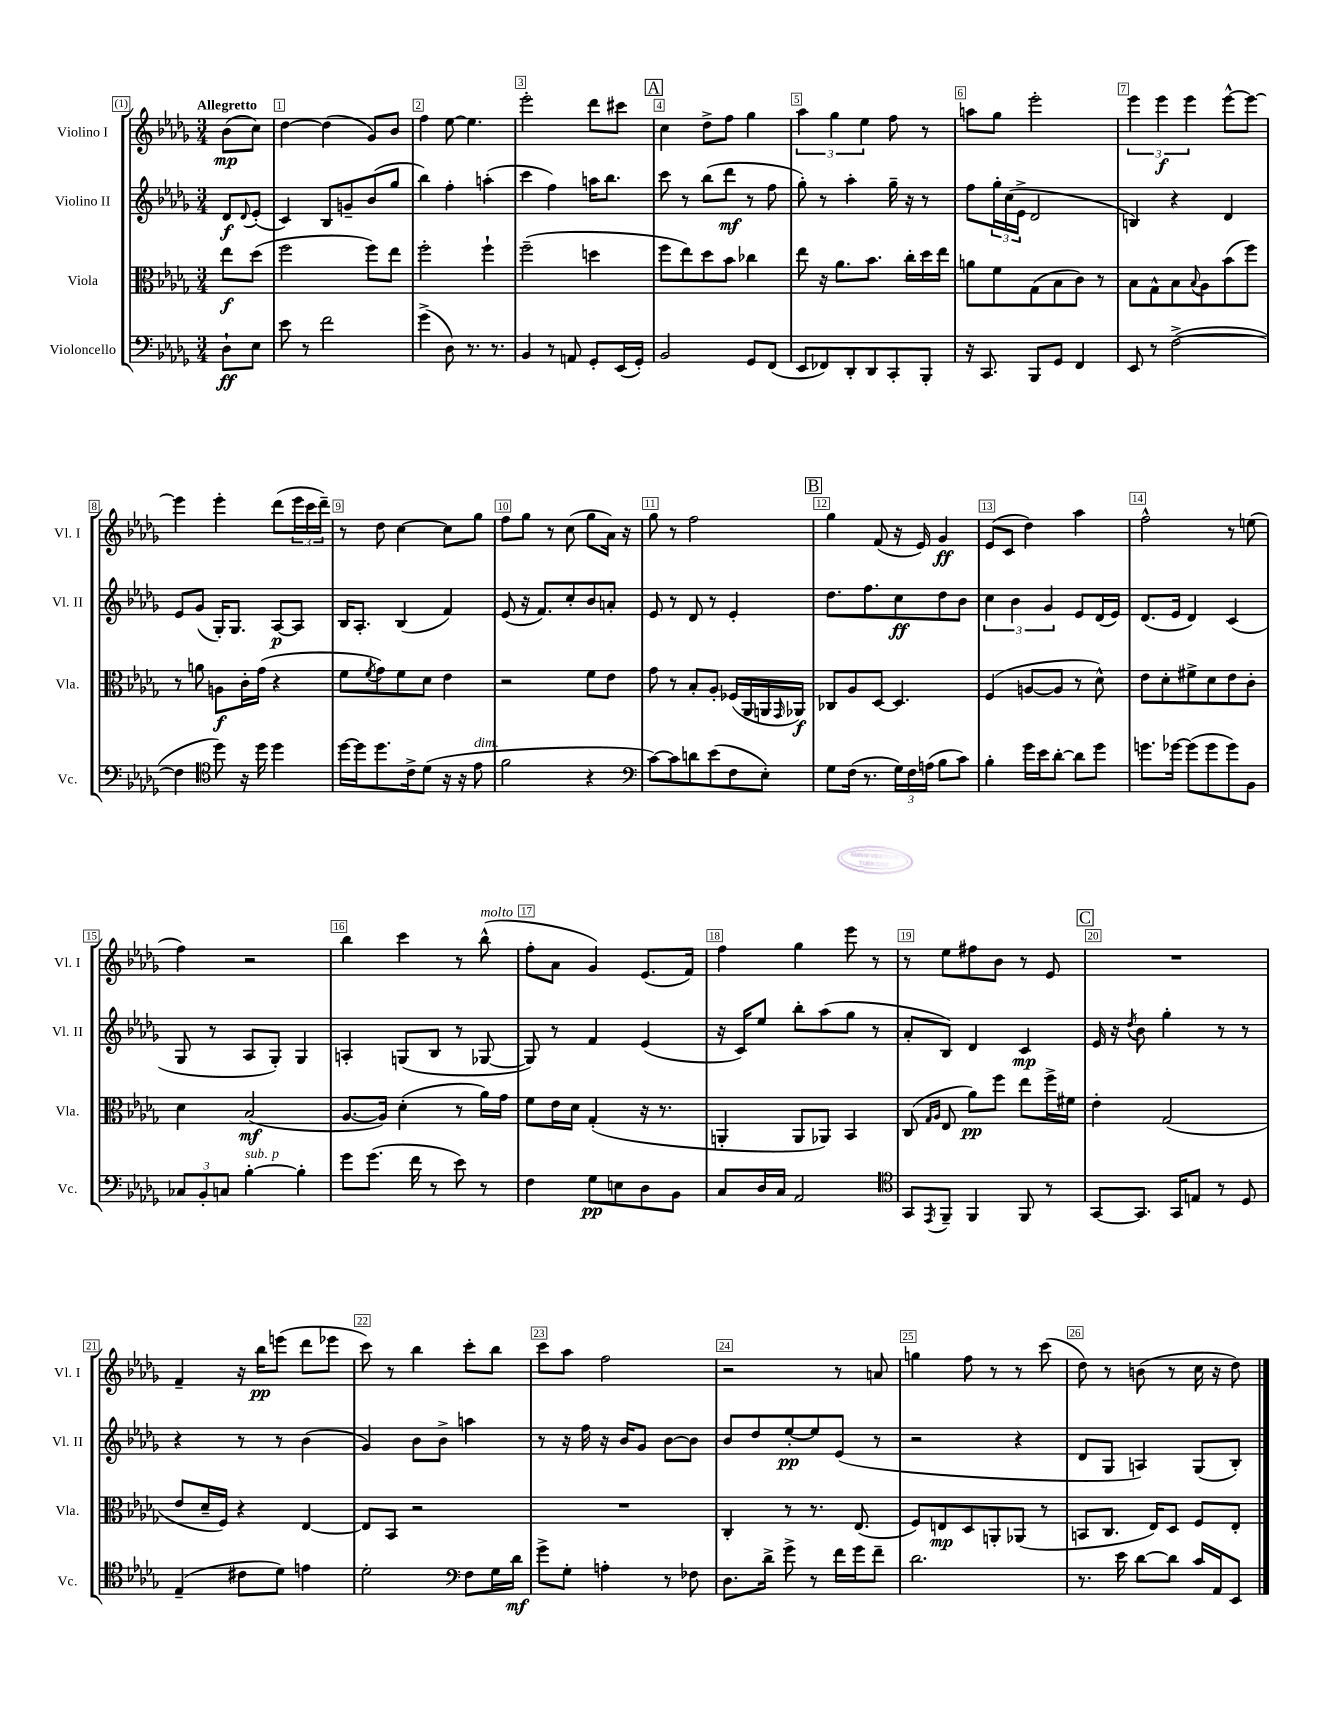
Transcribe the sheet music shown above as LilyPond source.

<<
\new StaffGroup <<
\new Staff = "s0" \with { instrumentName = "Violino I" shortInstrumentName = "Vl. I" } {
    \clef treble \key des \major \numericTimeSignature \time 3/4 \partial 4 \tempo "Allegretto"
    bes'8\mp( c''8) |
    des''4~ des''4( ges'8) bes'8 |
    f''4 ees''8~ ees''4. |
    ees'''2-. des'''8 cis'''8 |
    \mark \markup { \box "A" } c''4 des''8-> f''8 ges''4 |
    \tuplet 3/2 { aes''4 ges''4 ees''4 } f''8 r8 |
    a''8 ges''8 ees'''2-. |
    \tuplet 3/2 { ees'''4 ees'''4\f ees'''4 } ees'''8~-^ ees'''8~ |
    ees'''4 ees'''4-. des'''8( \tuplet 3/2 { ees'''16 c'''16 des'''16--) } |
    r8 des''8 c''4~ c''8 ges''8 |
    f''8 ges''8 r8 c''8( ges''8 aes'16) r16 |
    ges''8 r8 f''2 |
    \mark \markup { \box "B" } ges''4 f'8( r16 ees'16) ges'4\ff |
    ees'8( c'8 des''4) aes''4 |
    f''2-^ r8 e''8( |
    f''4) r2 |
    bes''4 c'''4 r8 bes''8-^^\markup { \italic "molto" }( |
    f''8-. aes'8 ges'4) ees'8.( f'16) |
    f''4 ges''4 ees'''8 r8 |
    r8 ees''8 fis''8 bes'8 r8 ees'8 |
    \mark \markup { \box "C" } R2. |
    f'4-- r16 bes''16\pp e'''8( des'''8 ees'''8 |
    c'''8) r8 bes''4 c'''8-. bes''8 |
    c'''8 aes''8 f''2 |
    r2 r8 a'8 |
    g''4 f''8 r8 r8 c'''8( |
    des''8) r8 b'8( r8 c''16 r16 des''8) \bar "|." |
}
\new Staff = "s1" \with { instrumentName = "Violino II" shortInstrumentName = "Vl. II" } {
    \clef treble \key des \major \numericTimeSignature \time 3/4 \partial 4
    des'8\f \appoggiatura { des'8 } ees'8-.( |
    c'4) bes8 g'8-- bes'8( ges''8 |
    bes''4) f''4-. a''4-.( |
    c'''4 f''4) a''16 bes''8. |
    \mark \markup { \box "A" } c'''8 r8 bes''8( des'''8\mf r8 f''8 |
    ges''8-.) r8 aes''4-. ges''16-- r16 r8 |
    f''8 \tuplet 3/2 { ges''16-. c''16( ees'16-> } des'2 |
    b4) r4 des'4 |
    ees'8 ges'8( ges16-.) ges8. aes8~\p aes8 |
    bes16 aes8.-. bes4( f'4) |
    ees'8( r16 f'8.) c''8-. bes'8 a'8-. |
    ees'8 r8 des'8 r8 ees'4-. |
    \mark \markup { \box "B" } des''8. f''8. c''8\ff des''8 bes'8 |
    \tuplet 3/2 { c''4 bes'4 ges'4 } ees'8 des'16( ees'16) |
    des'8.( ees'16 des'4) c'4( |
    ges8 r8 aes8 ges8-.) ges4 |
    a4-. g8( bes8 r8 ges8~ |
    ges8) r8 f'4 ees'4( |
    r16 c'16) ees''8 bes''8-. aes''8( ges''8 r8 |
    aes'8-. bes8) des'4 c'4\mp |
    \mark \markup { \box "C" } ees'16 r16 \acciaccatura { des''8 } bes'8 ges''4-. r8 r8 |
    r4 r8 r8 bes'4( |
    ges'4) bes'8 bes'8-> a''4 |
    r8 r16 f''16 r16 bes'16 ges'8 bes'8~ bes'8 |
    bes'8 des''8 ees''8~-.\pp ees''8 ees'8( r8 |
    r2 r4 |
    des'8 ges8 a4) ges8( bes8-.) \bar "|." |
}
\new Staff = "s2" \with { instrumentName = "Viola" shortInstrumentName = "Vla." } {
    \clef alto \key des \major \numericTimeSignature \time 3/4 \partial 4
    ees''8\f des''8( |
    f''2 f''8) ees''8 |
    f''2-. f''4-! |
    f''2--( d''4 |
    \mark \markup { \box "A" } f''8 ees''8) des''8 bes'8 ces''4 |
    ees''8 r16 aes'8. bes'8. c''16-. des''16 ees''16 |
    a'8 f'8 ges8( bes8 c'8) r8 |
    bes8 ges8-^ bes8 \appoggiatura { bes8 } aes8 bes'8( f''8) |
    r8 a'8 a8\f c'16-. ges'16( r4 |
    f'8 \acciaccatura { f'8 } ges'8) f'8 des'8 ees'4 |
    r2 f'8 ees'8 |
    ges'8 r8 bes8-. aes8-. fes16( aes,16 a,16 \grace { ges,16 } aes,16\f) |
    \mark \markup { \box "B" } ces8 aes8 des8~ des4. |
    f4( a8~ a8 r8 des'8-^) |
    ees'8 des'8-. fis'8-> des'8 ees'8 c'8-. |
    des'4 bes2\mf( |
    aes8.~ aes16) des'4-.( r8 aes'16) ges'16 |
    f'8 ees'16 des'16 ges4-.( r16 r8. |
    a,4-. a,8 aes,8) bes,4 |
    c8( \grace { ges16 aes16 } ees8 aes'8\pp) f''8 ees''8 f''16-> fis'16 |
    \mark \markup { \box "C" } ees'4-. ges2( |
    ees'8 des'16-- f16) r4 ees4~ |
    ees8 bes,8 r2 |
    R2. |
    c4-. r8 r8. ees8.( |
    f8) e8\mp des8 a,8-. aes,8( r8 |
    b,8 c8. ees16) des8 f8 ees8-. \bar "|." |
}
\new Staff = "s3" \with { instrumentName = "Violoncello" shortInstrumentName = "Vc." } {
    \clef bass \key des \major \numericTimeSignature \time 3/4 \partial 4
    des8-!\ff ees8 |
    ees'8 r8 f'2 |
    ges'4->( des8) r8. r8. |
    bes,4 r8 a,8 ges,8-. ees,16( ges,16-.) |
    \mark \markup { \box "A" } bes,2 ges,8 f,8( |
    ees,8 fes,8) des,8-. des,8 c,8-. bes,,8-. |
    r16 c,8. bes,,8 ges,8 f,4 |
    ees,8 r8 f2~->( |
    f4 \clef tenor des''8) r16 des''16 des''4 |
    des''16~ des''16 des''8. c'16-> des'8( r16 r16 ees'8^\markup { \italic "dim." } |
    f'2 r4 |
    \clef bass c'8~) c'8 d'8 ees'8( f8 ees8-.) |
    \mark \markup { \box "B" } ges8 f16( r8. \tuplet 3/2 { ges16) f16 a16( } bes8 c'8) |
    bes4-. ges'16 ees'16 des'8~-. des'8 ges'8 |
    g'8. ges'16~ ges'8( ges'8 ges'8) bes,8 |
    \tuplet 3/2 { ces8 bes,8-. c8 } bes4~-.^\markup { \italic "sub. p" } bes4-. |
    ges'8 ges'8.( f'16 r8 ees'8) r8 |
    f4 ges8\pp e8 des8 bes,8 |
    c8 des16 c16 aes,2 |
    \clef tenor ges,8 \acciaccatura { ees,8 } f,8-- f,4 f,8 r8 |
    \mark \markup { \box "C" } ges,8~ ges,8. ges,16 e8 r8 des8 |
    ees4--( cis'8 des'8) e'4 |
    des'2-. \clef bass f8 ges16 des'16\mf |
    ges'8-> ges8-. a4-. r8 fes8 |
    des8. des'16-> ges'8-> r8 f'16 ges'16 f'8-- |
    des'2. |
    r8. ees'16 des'8~ des'8 c'16 aes,16 ees,8 \bar "|." |
}
>>
>>
\layout { \context { \Score \override BarNumber.break-visibility = ##(#f #t #t) barNumberVisibility = #all-bar-numbers-visible \override BarNumber.stencil = #(make-stencil-boxer 0.1 0.3 ly:text-interface::print) } }
